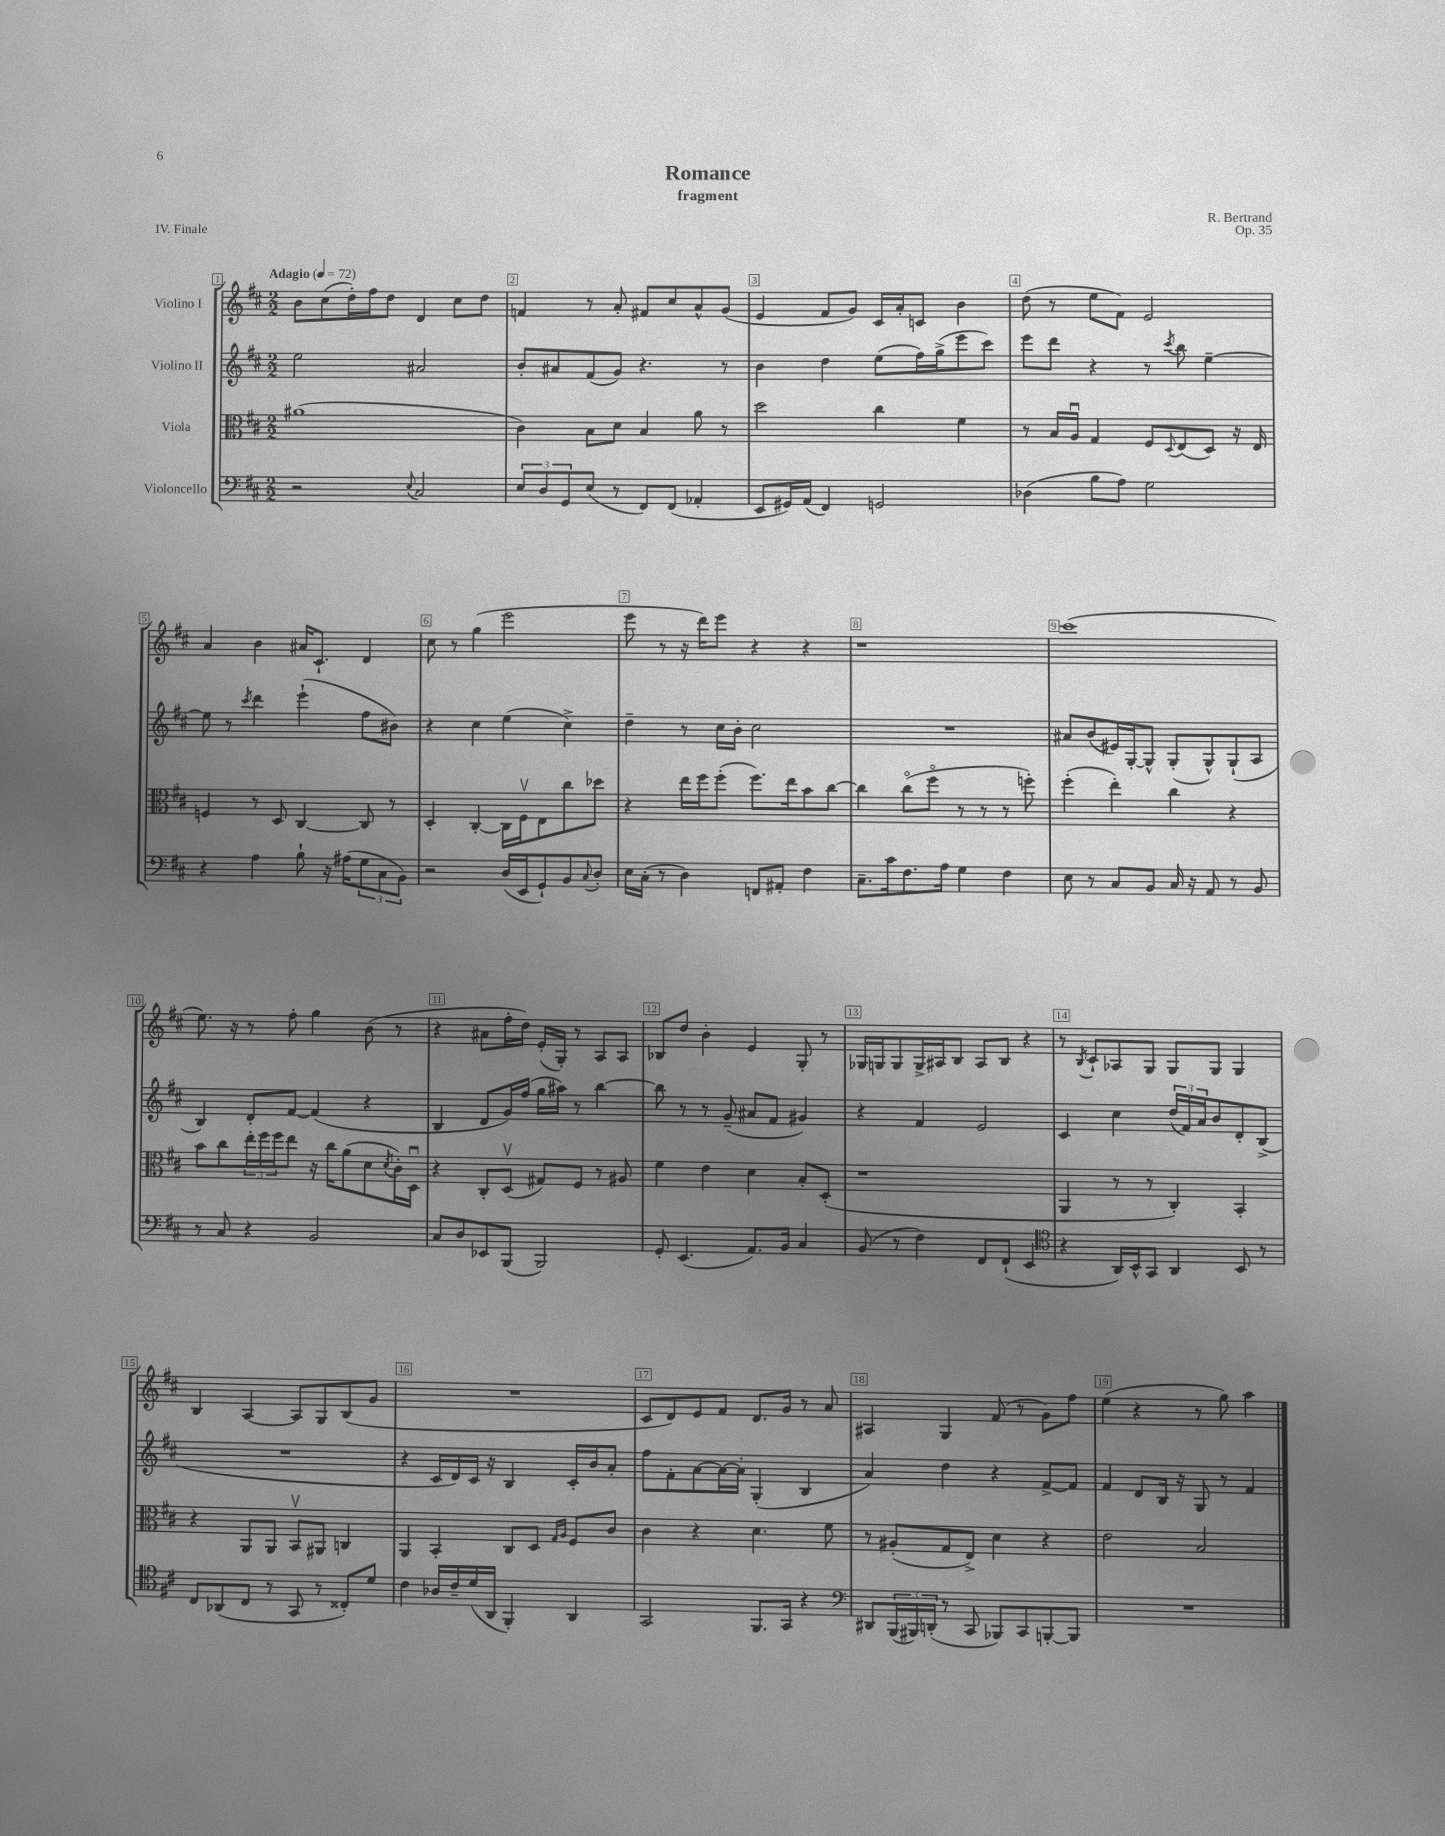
\header { title = "Romance" composer = "R. Bertrand" subtitle = "fragment" opus = "Op. 35" piece = "IV. Finale" }
<<
\new StaffGroup <<
\new Staff = "s0" \with { instrumentName = "Violino I" } {
    \clef treble \key d \major \numericTimeSignature \time 2/2 \tempo "Adagio" 4 = 72
    b'8 cis''8( d''16-.) fis''16 d''8 d'4 cis''8 d''8 |
    f'4 r8 a'8-. fis'8 cis''8 a'8-^ g'8( |
    e'4 fis'8 g'8) cis'16 a'16-. c'8 b'4 |
    d''8( r8 e''8 fis'8) e'2 |
    a'4 b'4 ais'16 cis'8.-! d'4 |
    cis''8 r8 g''4( e'''2 |
    e'''8 r8 r16 d'''16) e'''8 r4 r4 |
    r1 |
    cis'''1( |
    e''8.) r16 r8 fis''8-. g''4 b'8( r8 |
    r4 ais'8 fis''16-. d''16) e'16-.( g16-.) r8 a8 a8 |
    bes8 d''8 b'4-. e'4 g8-. r8 |
    ges16 g16 g8 g16-> ais16 b8 ais8 b8 r4 |
    r8 \acciaccatura { b8 } cis'8-! aes8 g8 g8 g8 g4 |
    b4 a4~ a8 g8 b8( g'8 |
    R1 |
    cis'8 d'8) e'8 fis'8 d'8. g'16 r8 a'8 |
    ais4 g4 fis'8( r8 g'8) fis''8 |
    e''4( r4 r8 g''8) a''4 \bar "|." |
}
\new Staff = "s1" \with { instrumentName = "Violino II" } {
    \clef treble \key d \major \numericTimeSignature \time 2/2
    e''2 ais'2 |
    b'8-. ais'8 fis'8( g'8) r4. r8 |
    b'4 d''4 e''8( fis''16) g''16->( e'''8 cis'''8) |
    e'''8 d'''8 r4 r8 \acciaccatura { cis'''8 } b''8 e''4~-- |
    e''8 r8 \acciaccatura { cis'''8 } d'''4 e'''4-!( fis''8 bis'8) |
    r4 cis''4 e''4( cis''4->) |
    d''4-- r8 cis''16 b'16-. cis''2 |
    R1 |
    ais'8 b'8( eis'16) g16~-. g8-^ g8-.( g8-^) g8-!( a8 |
    b4) d'8-. fis'8~ fis'4( r4 |
    b4 d'8 g'16) fis''16( g''16 ais''16) r8 b''4~ |
    b''8 r8 r8 g'8--( ais'8 fis'8 gis'4) |
    r4 fis'4 e'2 |
    cis'4 cis''4 \tuplet 3/2 { d''16( fis'16) a'16 } b'8 d'8-. b8->( |
    R1 |
    r4 cis'16 d'16) cis'16 r16 b4 cis'16-. b'16 a'8-. |
    fis''8 fis'8-. a'8~ a'16~ a'16-. g4-.( b4 |
    a'4) d''4 r4 fis'8~-> fis'8 |
    fis'4 d'8 b16 r16 g8 r8 fis'4 \bar "|." |
}
\new Staff = "s2" \with { instrumentName = "Viola" } {
    \clef alto \key d \major \numericTimeSignature \time 2/2
    ais'1( |
    cis'4) b8 d'8 b4 a'8 r8 |
    d''2 cis''4 fis'4 |
    r8 b16 a16\downbow g4 fis8 \appoggiatura { d8 } e8( d8) r16 e16 |
    f4 r8 d8 cis4~ cis8 r8 |
    d4-. cis4~-. cis16 fis16\upbow e8 cis''8 des''8 |
    r4 e''16 fis''16 fis''8-.( fis''8.) e''16 b'8 cis''8~ |
    cis''4 cis''8\flageolet( fis''8\flageolet r8 r8 r8 f''8-.) |
    fis''4-.( e''4-.) cis''4 r4 |
    b'8 cis''8 \tuplet 3/2 { e''16-. fis''16 fis''16 } e''8 r16 cis''16 a'8( d'8 \acciaccatura { d'8 } cis'16-.) d16\downbow |
    r4 cis8-. d8\upbow( gis8) fis8 r8 ais8 |
    fis'4 e'4 d'4 b8-. d8-.( |
    r1 |
    a,4 r8 r8 cis4-.) b,4-. |
    r4 a,8 a,8 b,8\upbow ais,8 c4 |
    a,4 b,4-. cis8 d8 \grace { g16 a16 } fis8 cis'8 |
    cis'4 r4 d'4. fis'8 |
    r8 ais8-.( g8 e8->) d'4 r4 |
    e'2 b2 \bar "|." |
}
\new Staff = "s3" \with { instrumentName = "Violoncello" } {
    \clef bass \key d \major \numericTimeSignature \time 2/2
    r2 \appoggiatura { e8 } cis2 |
    \tuplet 3/2 { e8 d8 g,8 } e8( r8 fis,8) fis,8( aes,4-. |
    e,8 gis,16) a,16( fis,4) g,2 |
    des4( b8 a8) g2 |
    r4 a4 b8-! r16 ais16( \tuplet 3/2 { g8 cis8 b,8) } |
    r2 d16( e,16 g,8-!) b,8 \appoggiatura { cis8 } d8-. |
    e16 cis16-.( r8 d4) f,8 ais,8-. fis4 |
    cis8.-- cis'16 fis8. a16 g4 fis4 |
    e8 r8 cis8 b,8 cis16 r16 a,8 r8 b,8 |
    r8 cis8 r4 b,2 |
    cis8 d8 ees,8 b,,8( b,,2) |
    g,8-. e,4.( a,8.) b,16 cis4 |
    b,8( r8 fis4) fis,8 fis,8-!( e,4 |
    \clef tenor r4 a,16) b,16-^ g,8 a,4 b,8 r8 |
    cis8 aes,8( cis8 r8 g,8 r8 cisis8-.) d'8 |
    cis'4 aes16 cis'16-- d'16( a,16 fis,4-.) a,4 |
    g,2 fis,8. g,16 r4 |
    \clef bass dis,8 \tuplet 3/2 { b,,16( bis,,16) d,16-.( } r8 cis,8 bes,,8) cis,8 b,,8~-. b,,8 |
    R1 \bar "|." |
}
>>
>>
\layout { \context { \Score \override BarNumber.break-visibility = ##(#f #t #t) barNumberVisibility = #all-bar-numbers-visible \override BarNumber.stencil = #(make-stencil-boxer 0.1 0.3 ly:text-interface::print) } }
